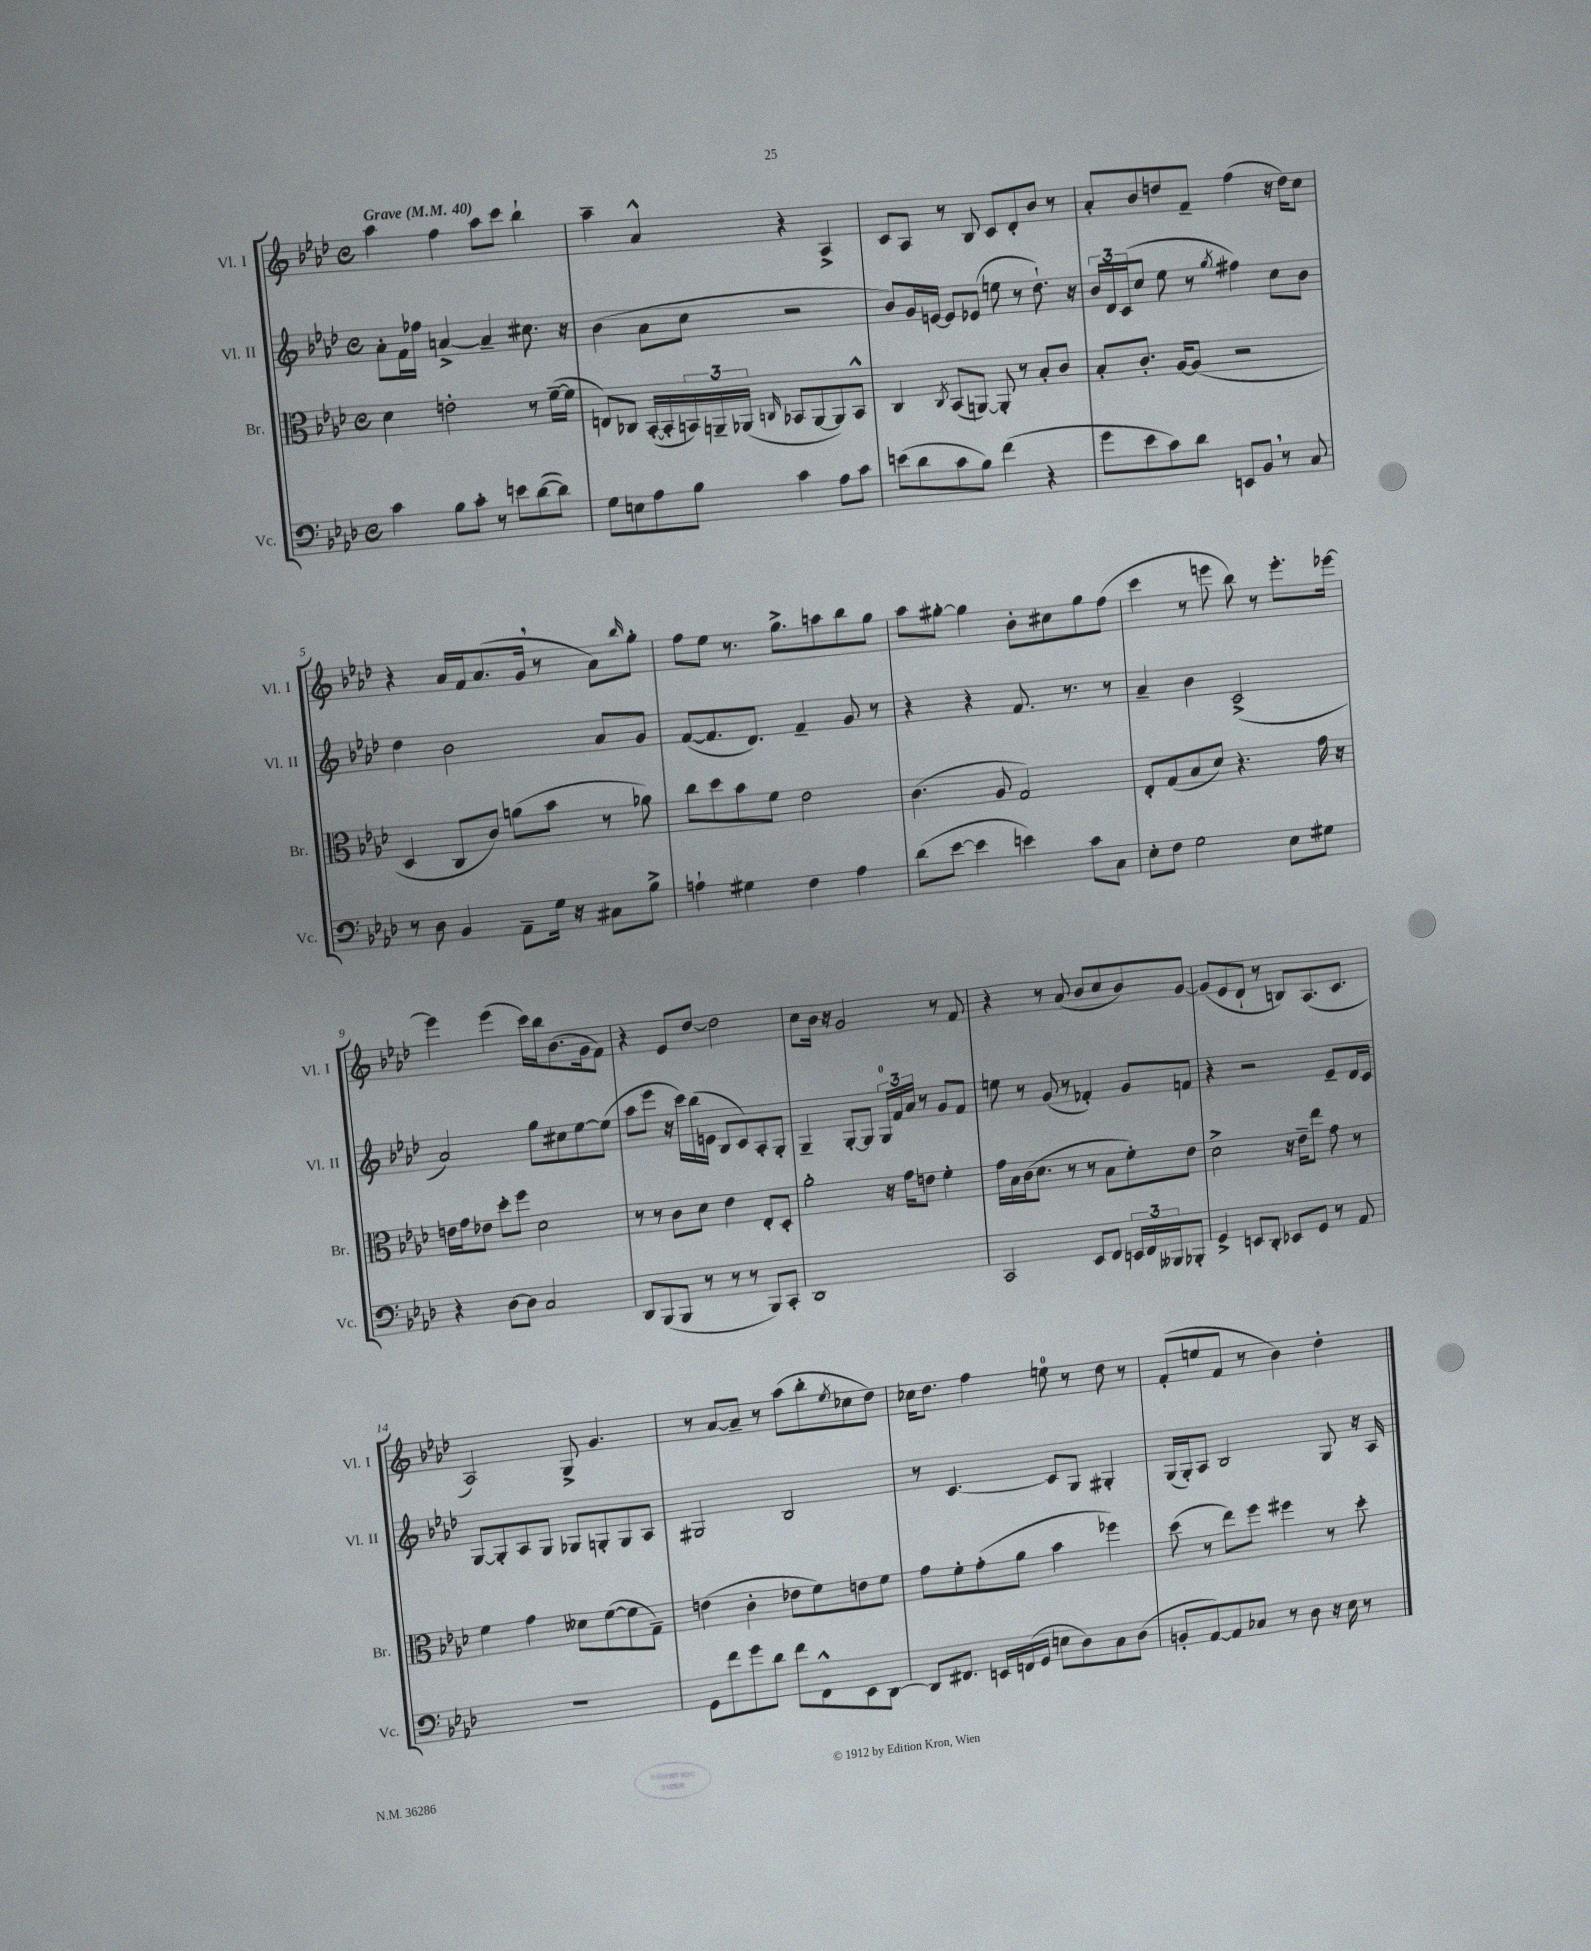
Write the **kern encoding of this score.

**kern	**kern	**kern	**kern
*part4	*part3	*part2	*part1
*staff4	*staff3	*staff2	*staff1
*I"Vc.	*I"Br.	*I"Vl. II	*I"Vl. I
*I'Vc.	*I'Br.	*I'Vl. II	*I'Vl. I
*clefF4	*clefC3	*clefG2	*clefG2
*k[b-e-a-d-]	*k[b-e-a-d-]	*k[b-e-a-d-]	*k[b-e-a-d-]
*M4/4	*M4/4	*M4/4	*M4/4
*met(c)	*met(c)	*met(c)	*met(c)
*MM40	*MM40	*MM40	*MM40
=1	=1	=1	=1
!	!	!	!LO:TX:a:B:t=Grave
4c\	4d-\	8a-'\L	4aa-\
.	.	16f\L	.
.	.	16ff-X\JJ	.
8B-\L	2en'\	[4an^/	4ff\
8c'\J	.	.	.
8r	.	4a~/]	8aa-\L
8en\L	.	.	8ccc\J
([8d-\	8r	8.cc#X\	4bb-`\
8d-\J])	([16f~\LL	.	.
.	16f\JJ]	16r	.
=2	=2	=2	=2
8G\L	8En/L)	(4b-\	4aa-~\
8En\	8C-X/J	.	.
8A-\	([16BB-'/LL	8a-\L	4a-^^/
.	16BB-'/]	.	.
8B-\J	24BBn/)	8cc\J	.
.	24AAn~/	.	.
.	(24AA-X/JJ	.	.
.	16qqCn/	.	.
4c\	8BB-X/L	2r	4r
.	[8AA-/	.	.
8A-\L	8AA-/])	.	4A-^/
8c\J	8BB-^^/J	.	.
=3	=3	=3	=3
(8en\L	4C/	8b-/L)	8c/L
8d-\	.	16g/L	8A-/J
.	.	[16en/JJ	.
.	8qC/	.	.
8c\	(8BB-/L	8e/L]	8r
8B-\J)	[8AAn/J)	(8e-X/J	8B-/
(4f\	8AA'/]	8een\	8c/L
.	8r	8r	8d-'/
4r	8B-'/L	8.dd-`\)	8b-/J
.	8c/J	.	8r
.	.	16r	.
=4	=4	=4	=4
8g\L	8B-'/L	24b-/LL	8a-'/L
.	.	24d-/	.
.	.	(24c/J	.
8e-\	8.c'/J	8cc/J	8b-/
8c\)	.	8ee-\	8ddn/
.	[16A-/KL	.	.
8d-\J	(8A-/J]	8r	8f~/J
.	.	8qgg/	.
8EEn/L	2r	4ff#X\)	(4ff\
8BB-,/J	.	.	.
8r	.	8cc\L	16r
.	.	.	16dd\KL)
8C/	.	8b-\J	8cc\J
!!LO:LB:g=z
=5	=5	=5	=5
8r	4D-/	4dd-\	4r
8D-\	.	.	.
4BB-/	8C/L	2b-\	16a-/LL
.	.	.	16f/J
.	8c/J)	.	(8.a-/
8AA-~\L	(8an\L	.	.
.	.	.	16g,/Jk
16G\Jk	8b-\J	.	8r
16r	.	.	.
8C#X\L	8r	8a-/L	8a-\L)
.	.	.	16qqbb-/
8B-^\J	8a-X\)	8g/J	8gg'\J
=6	=6	=6	=6
4An`\	8cc\L	([8f/L	8ff\L
.	8dd-\	8.f/]	8ee-\J
4G#X\	8b-\	.	8.r
.	.	8.d-/J)	.
.	8f\J	.	.
.	.	.	8.gg^\L
4F\	2e-\	4f~/	.
.	.	.	8aan\
4A\	.	8g/	8bb-\
.	.	8r	8gg\J
=7	=7	=7	=7
(8d-\L	(4.c\	4r	8aa-\L
[8e-\J	.	.	[8gg#X'\J
4e-\]	.	4r	4gg#\]
.	8A-/	.	.
4en\)	2G/)	8.f/	8b-'\L
.	.	.	8cc#X\
.	.	8.r	.
8c\L	.	.	8gg#\
8C\J	.	8r	(8ff\J
=8	=8	=8	=8
8E-'\L	8E-'/L	4a-~/	4ccc\
8F\J	(8G/	.	.
2G\	8B-/	4b-\	8r
.	8d-/J)	.	8eeen\
.	4.r	(2c^/	8bb-\)
.	.	.	8r
8E-\L	.	.	8.eee'\L
8G#X\J	16g\	.	.
.	16r	.	[16eee-X\Jk
!!LO:LB:g=z
=9	=9	=9	=9
4r	16en\LL	2a-/)	4eee-\]
.	16g\J	.	.
.	8e-X\J	.	.
[8D-\L	8dd-'\L	.	(4eee-\
8D-\J]	8ff\J	.	.
2C/	2d-\	8gg\L	16ccc\LL)
.	.	.	16bb-\J
.	.	8cc#X\	(8.b-\
.	.	[8ee-\	.
.	.	.	16g\k
.	.	(8ee-\J]	8f\J)
=10	=10	=10	=10
8DD-/L	8r	8aa-\L	4r
(8BBB-/	8r	8eee-\J	.
8BBB-/J	8c\L	16r	8e-/L
.	.	16ccc\LL)	.
8r	8d-\J	(16bb-\	[8dd-/J
.	.	16en\JJ	.
8r	4e-\	8B-/L	2dd-\]
8r	.	8c/)	.
8BBB-/L)	8E-'/L	8A-'/	.
8CC'/J	8D-'/J	8G'/J	.
=11	=11	=11	=11
1DD-	2a-'\	4G~/	8cc\L
.	.	.	16b-\Jk
.	.	.	16r
.	.	[8G'/L	2g/
.	.	8G/J]	.
.	16r	24G/LL	.
.	.	24f/	.
.	16g\KL	.	.
.	.	24a-/JJ	.
.	8en\J	8r	.
.	4f'\	8g/L	8r
.	.	8f/J	8f/
=12	=12	=12	=12
2CC/	16g\LL	8een\	4r
.	16B-\	.	.
.	(16c\J	8r	.
.	8.d-\J	.	.
.	.	(8g/	8r
.	8r	8r	(8a-/
8EE-/L	8r	4f-X'/)	8b-/L
8FF/J	8B-\L	.	8cc/
24EEn/LL	8f'\)	8g/L	8b-/)
24FF/	.	.	.
24BBB--X/J	.	.	.
8BBB-X'/J	8e-\J	8fn/J	[8g/J
=13	=13	=13	=13
4GG^/	2d-^\	4r	(8g/L]
.	.	.	8e-/
8EEn/L	.	2r	8d-`/J
8DD-'/J	.	.	8r
8EE-X/L	16r	.	8Bn/L)
.	16e-~\KL	.	.
8GG/J	8ee-\J	.	(8.A-/
8r	8g\	8e-~/L	.
.	.	.	8.c/J
8AA-/	8r	16d-/L	.
.	.	16c/JJ	.
!!LO:LB:g=z
=14	=14	=14	=14
1r	4f\	[8G/L	2A-/)
.	.	8G'/]	.
.	4g\	8A-/	.
.	.	8G/J	.
.	8d--X\L	8G-X/L	8G^/
.	([8f\	8Gn'/	4.g/
.	8f\]	8G/	.
.	8G~\J)	8A-/J	.
=15	=15	=15	=15
8GG\L	(4en\	2G#X/	8r
8f\	.	.	[8a-/L
8g\	4c'\	.	8a-~/J]
8d-\J	.	.	8r
8f\L	8e-X\L	2B-/	(8aa-\L
8FF^^\	8f\)	.	8bb-'\
.	.	.	8qee-/
8EE-\	8en\	.	8cc-X\
[8DD-\J	8f\J	.	8dd-\J)
=16	=16	=16	=16
8DD-/L]	8g\L	8r	16cc-X\KL
.	.	.	8.dd-\J
8.FF#X/J	8f'\	[4.c/	.
.	(8g'\	.	4ff\
16EEn/LL	.	.	.
(16FFn/	8a-\J	.	.
16GG/JJ	.	.	.
8En\L	4b-\	8c/L]	8een\
8D-\)	.	8G/J	8r
8C\	4ff-X\)	4G#X'/	8dd-\
(8D-\J	.	.	8r
=17	=17	=17	=17
8BBn'/L	(8dd-\	(16G/LL	(8f'/L
.	.	16G'/J)	.
[8AA-/)	8r	8A-/J	8een/
8AA-/]	8ee-\L)	2B-/	8f/J
8C-X/J	8ff\J	.	8r
8r	4ff#X\	.	4b-\)
8D-\	.	.	.
16r	8r	8G/	4dd-'\
16E-\	.	.	.
8r	8dd-'\	16r	.
.	.	16A-/	.
==	==	==	==
*-	*-	*-	*-
